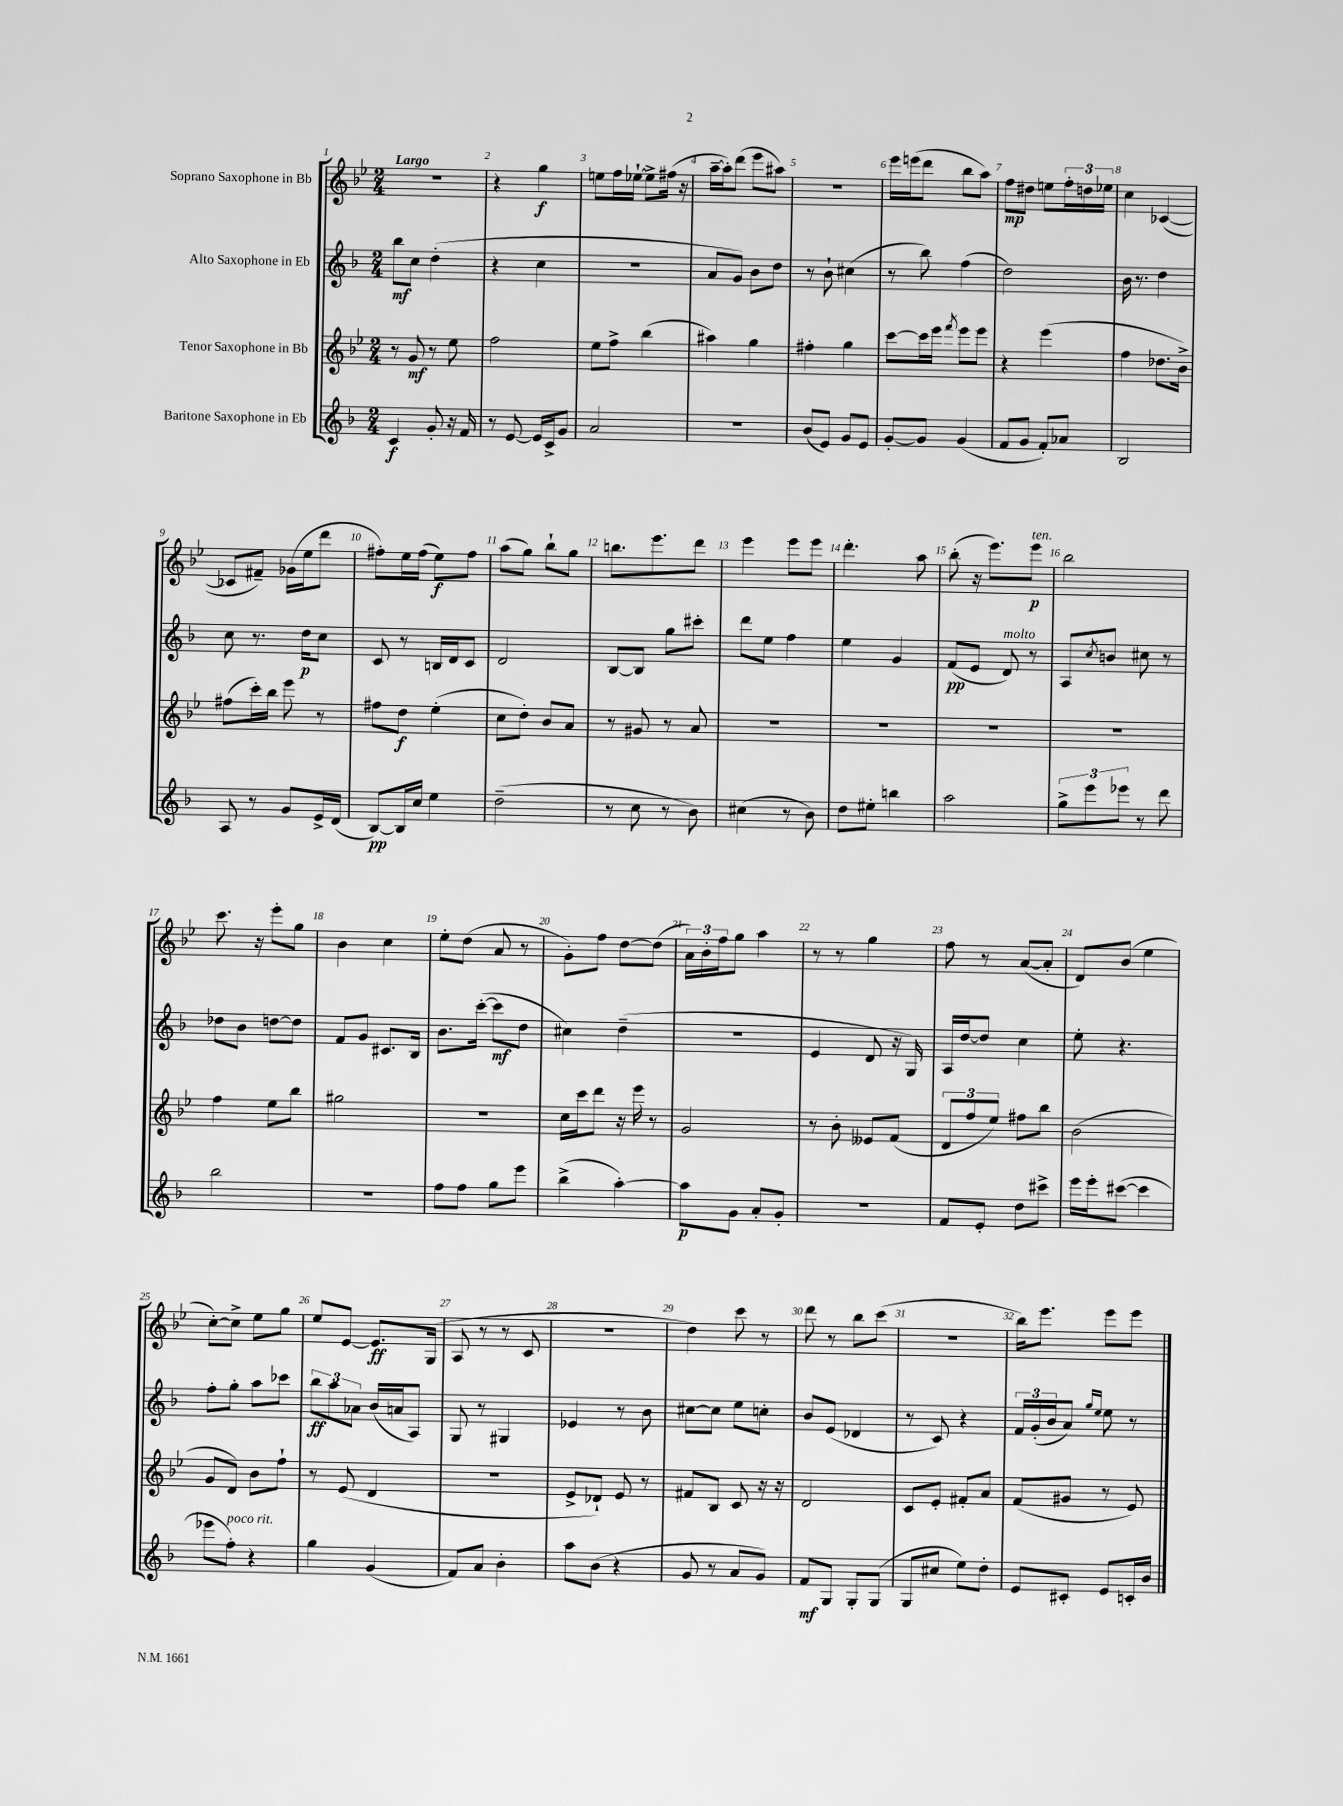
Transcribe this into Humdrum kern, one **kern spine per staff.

**kern	**dynam	**kern	**dynam	**kern	**dynam	**kern	**dynam
*part4	*part4	*part3	*part3	*part2	*part2	*part1	*part1
*staff4	*staff4	*staff3	*staff3	*staff2	*staff2	*staff1	*staff1
*I"Baritone Saxophone in Eb	*	*I"Tenor Saxophone in Bb	*	*I"Alto Saxophone in Eb	*	*I"Soprano Saxophone in Bb	*
*clefG2	*	*clefG2	*	*clefG2	*	*clefG2	*
*k[b-]	*	*k[b-e-]	*	*k[b-]	*	*k[b-e-]	*
*M2/4	*	*M2/4	*	*M2/4	*	*M2/4	*
=1	=1	=1	=1	=1	=1	=1	=1
!	!	!	!	!	!	!LO:TX:a:B:t=Largo	!
4c/	f	8r	.	8bb-\L	mf	2r	.
.	.	8g/	mf	8cc\J	.	.	.
8g'/	.	8r	.	(4dd'\	.	.	.
16r	.	8ee-\	.	.	.	.	.
16f/	.	.	.	.	.	.	.
=2	=2	=2	=2	=2	=2	=2	=2
8r	.	2ff\	.	4r	.	4r	.
[8e/	.	.	.	.	.	.	.
16e/LL]	.	.	.	4cc\	.	4gg\	f
16c^/J	.	.	.	.	.	.	.
8g/J	.	.	.	.	.	.	.
=3	=3	=3	=3	=3	=3	=3	=3
2a/	.	8ee-\L	.	2r	.	8een\L	.
.	.	8ff^\J	.	.	.	16ff\L	.
.	.	.	.	.	.	[16ee-X`\JJ	.
.	.	(4bb-\	.	.	.	8ee-^\L]	.
.	.	.	.	.	.	(16ff#X\Jk	.
.	.	.	.	.	.	16r	.
=4	=4	=4	=4	=4	=4	=4	=4
2r	.	4aa#X\)	.	8a/L	.	[16aa~\LL	.
.	.	.	.	.	.	16aa'\J])	.
.	.	.	.	8g/J)	.	(8ddd\J	.
.	.	4gg\	.	8b-\L	.	8eee-\L	.
.	.	.	.	8dd\J	.	8aa#X\J)	.
=5	=5	=5	=5	=5	=5	=5	=5
(8b-/L	.	4ff#X'\	.	8r	.	2r	.
8e/J)	.	.	.	8b-`\	.	.	.
8g/L	.	4gg\	.	(4cc#X\	.	.	.
8e/J	.	.	.	.	.	.	.
=6	=6	=6	=6	=6	=6	=6	=6
[8g'/L	.	[8ccc\L	.	8r	.	16eee-\LL	.
.	.	.	.	.	.	(16eeen\J	.
8g/J]	.	16ccc\L]	.	8bb-\)	.	8ddd\J	.
.	.	16eee-\JJ	.	.	.	.	.
.	.	8qfff/	.	.	.	.	.
(4g/	.	8eee-\L	.	(4ff\	.	8bb-\L	.
.	.	8eee-\J	.	.	.	8aa\J)	.
=7	=7	=7	=7	=7	=7	=7	=7
8f/L	.	4r	.	2dd\)	.	8ff\L	mp
8g/J	.	.	.	.	.	8dd#X\J	.
8f'/L)	.	(4eee-\	.	.	.	8een\L	.
8a-X/J	.	.	.	.	.	24ff'\L	.
.	.	.	.	.	.	24ddn\	.
.	.	.	.	.	.	24ee-X\JJ	.
=8	=8	=8	=8	=8	=8	=8	=8
2B-/	.	4ff\	.	16b-\	.	4cc\	.
.	.	.	.	8.r	.	.	.
.	.	8.dd-X\L	.	4dd\	.	([4c-X/	.
.	.	16b-^\Jk)	.	.	.	.	.
!!LO:LB:g=z
=9	=9	=9	=9	=9	=9	=9	=9
8A/	.	(8ff#X\L	.	8cc\	.	8c-X/L]	.
8r	.	16ccc'\L)	.	8.r	.	8f#X~/J)	.
.	.	16bb-\JJ	.	.	.	.	.
8g/L	.	8eee-\	.	.	.	(16g-X\LL	.
.	.	.	.	16dd\KL	p	16ee-\J	.
16e^/L	.	8r	.	8cc\J	.	8ddd\J	.
(16d/JJ	.	.	.	.	.	.	.
=10	=10	=10	=10	=10	=10	=10	=10
[8B-/L)	pp	8ff#X\L	.	8c/	.	8ff#X'\L)	.
16B-/L]	.	8dd\J	f	8r	.	16ee-\L	.
16cc/JJ	.	.	.	.	.	(16ff#\JJ	.
4ee\	.	(4ee-'\	.	16Bn/LL	.	8ee-\L)	f
.	.	.	.	16d/J	.	.	.
.	.	.	.	8c/J	.	8ff#\J	.
=11	=11	=11	=11	=11	=11	=11	=11
(2dd~\	.	8cc\L	.	2d/	.	(8aa\L	.
.	.	8dd'\J)	.	.	.	8gg\J)	.
.	.	8b-/L	.	.	.	8bb-`\L	.
.	.	8a/J	.	.	.	8gg\J	.
=12	=12	=12	=12	=12	=12	=12	=12
8r	.	8r	.	[8B-/L	.	8.bbn\L	.
8cc\	.	8g#X/	.	8B-/J]	.	.	.
.	.	.	.	.	.	8.eee-\	.
8r	.	8r	.	8gg\L	.	.	.
8b-\)	.	8a/	.	8ccc#X'\J	.	8ddd\J	.
=13	=13	=13	=13	=13	=13	=13	=13
(4cc#X\	.	2r	.	8ddd\L	.	4eee-\	.
.	.	.	.	8ee\J	.	.	.
8r	.	.	.	4ff\	.	8eee-\L	.
8b-\)	.	.	.	.	.	8eee-\J	.
=14	=14	=14	=14	=14	=14	=14	=14
8dd\L	.	2r	.	4ee\	.	4.ddd'\	.
8ee#X'\J	.	.	.	.	.	.	.
4bbn\	.	.	.	4g/	.	.	.
.	.	.	.	.	.	8aa\	.
=15	=15	=15	=15	=15	=15	=15	=15
2aa\	.	2r	.	(8f/L	pp	(8bb-'\	.
.	.	.	.	8e/J	.	16r	.
.	.	.	.	.	.	8.eee-\L)	.
!	!	!	!	!LO:TX:a:i:t=molto	!	!	!
.	.	.	.	8d/)	.	.	.
!	!	!	!	!	!	!LO:TX:a:i:t=ten.	!
.	.	.	.	8r	.	8eee-\J	p
=16	=16	=16	=16	=16	=16	=16	=16
12gg^\L	.	2r	.	8A/L	.	2bb-\	.
12eee\	.	.	.	.	.	.	.
.	.	.	.	8qcc/	.	.	.
.	.	.	.	8bn/J	.	.	.
12eee-X\J	.	.	.	.	.	.	.
8r	.	.	.	8cc#X\	.	.	.
8ddd\	.	.	.	8r	.	.	.
!!LO:LB:g=z
=17	=17	=17	=17	=17	=17	=17	=17
2bb-\	.	4ff\	.	8dd-X\L	.	8.ccc\	.
.	.	.	.	8b-\J	.	.	.
.	.	.	.	.	.	16r	.
.	.	8ee-\L	.	[8ddn\L	.	8eee-'\L	.
.	.	8bb-\J	.	8dd\J]	.	8gg\J	.
=18	=18	=18	=18	=18	=18	=18	=18
2r	.	2gg#X\	.	8f/L	.	4b-\	.
.	.	.	.	8g/J	.	.	.
.	.	.	.	8.c#X/L	.	4cc\	.
.	.	.	.	16B-/Jk	.	.	.
=19	=19	=19	=19	=19	=19	=19	=19
8ff\L	.	2r	.	8.b-\L	.	8ee-'\L	.
8ff\J	.	.	.	.	.	(8dd\J	.
.	.	.	.	([16ccc'\Jk	.	.	.
8gg\L	.	.	.	8ccc\L]	mf	8a/	.
8eee\J	.	.	.	8dd\J	.	8r	.
=20	=20	=20	=20	=20	=20	=20	=20
(4bb-^\	.	16cc\LL	.	4cc#X\)	.	8g'\L)	.
.	.	16ccc\J	.	.	.	.	.
.	.	8ddd\J	.	.	.	8ff\J	.
[4aa'\)	.	16r	.	(4dd~\	.	[8dd\L	.
.	.	16eee-\	.	.	.	.	.
.	.	8r	.	.	.	(8dd\J]	.
=21	=21	=21	=21	=21	=21	=21	=21
8aa\L]	p	2g/	.	2r	.	24a\LL)	.
.	.	.	.	.	.	24b-'\	.
.	.	.	.	.	.	24ff\J	.
8g\J	.	.	.	.	.	8gg\J	.
8a'/L	.	.	.	.	.	4aa\	.
8g'/J	.	.	.	.	.	.	.
=22	=22	=22	=22	=22	=22	=22	=22
2r	.	8r	.	4e/	.	8r	.
.	.	8b-'\	.	.	.	8r	.
.	.	8e--X/L	.	8d/	.	4gg\	.
.	.	(8f/J	.	16r	.	.	.
.	.	.	.	16G/)	.	.	.
=23	=23	=23	=23	=23	=23	=23	=23
8f/L	.	12d/L	.	16A/LL	.	8ff\	.
.	.	.	.	[16dd/J	.	.	.
.	.	12ff/	.	.	.	.	.
8e'/J	.	.	.	8dd/J]	.	8r	.
.	.	12ee-/J)	.	.	.	.	.
8dd\L	.	8ff#X\L	.	4cc\	.	([8a/L	.
8ccc#X^\J	.	8bb-\J	.	.	.	8a'/J]	.
=24	=24	=24	=24	=24	=24	=24	=24
16eee\LL	.	(2b-\	.	8ee'\	.	8d/L)	.
16eee'\J	.	.	.	.	.	.	.
([8ccc#X\J	.	.	.	4.r	.	(8b-/J	.
4ccc#\]	.	.	.	.	.	4ee-\	.
!!LO:LB:g=z
=25	=25	=25	=25	=25	=25	=25	=25
8eee-X\L	.	8g/L	.	8ff'\L	.	[8cc'\L)	.
!LO:TX:a:i:t=poco rit.	!	!	!	!	!	!	!
8ff'\J)	.	8d/J)	.	8gg'\J	.	8cc^\J]	.
4r	.	8b-\L	.	8aa\L	.	8ee-\L	.
.	.	8ff`\J	.	8ccc-X\J	.	8gg\J	.
=26	=26	=26	=26	=26	=26	=26	=26
4gg\	.	8r	.	12bb-\L	ff	8ee-/L	.
.	.	.	.	12aa\	.	.	.
.	.	(8e-/	.	.	.	[8e-/J	.
.	.	.	.	12a-X\J	.	.	.
(4g/	.	4d/	.	(16b-/LL	.	8.e-/L]	ff
.	.	.	.	16an/J	.	.	.
.	.	.	.	8A/J)	.	.	.
.	.	.	.	.	.	(16G/Jk	.
=27	=27	=27	=27	=27	=27	=27	=27
8f/L)	.	2r	.	8G/	.	8A/	.
8a/J	.	.	.	8r	.	8r	.
4b-'\	.	.	.	4G#X/	.	8r	.
.	.	.	.	.	.	8c/	.
=28	=28	=28	=28	=28	=28	=28	=28
8aa\L	.	8e-^/L	.	4e-X/	.	2r	.
(8b-\J	.	8d-X`/J)	.	.	.	.	.
4r	.	8e-/	.	8r	.	.	.
.	.	8r	.	8b-\	.	.	.
=29	=29	=29	=29	=29	=29	=29	=29
8g/	.	8f#X/L	.	[8cc#X\L	.	4dd\)	.
8r	.	8B-/J	.	8cc#\J]	.	.	.
8a/L	.	8c/	.	8ee\L	.	8ccc\	.
8g/J)	.	16r	.	8ccn'\J	.	8r	.
.	.	16r	.	.	.	.	.
=30	=30	=30	=30	=30	=30	=30	=30
8f/L	mf	2d/	.	8b-/L	.	8ddd\	.
8G/J	.	.	.	(8e/J	.	8r	.
8G'/L	.	.	.	4d-X/	.	8bb-\L	.
(8G/J	.	.	.	.	.	(8ccc\J	.
=31	=31	=31	=31	=31	=31	=31	=31
8G/L	.	8c/L	.	8r	.	2r	.
8cc#X/J	.	8e-'/J	.	8c/)	.	.	.
8ee\L)	.	8f#X'/L	.	4r	.	.	.
8dd'\J	.	8a/J	.	.	.	.	.
=32	=32	=32	=32	=32	=32	=32	=32
8e/L	.	(8f/L	.	24f/LL	.	16bb-\KL)	.
.	.	.	.	(24g'/	.	.	.
.	.	.	.	.	.	8.eee-\J	.
.	.	.	.	24b-/J	.	.	.
8c#X'/J	.	8g#X/J	.	8a/J)	.	.	.
.	.	.	.	16qqgg/LL	.	.	.
.	.	.	.	16qqee/JJ	.	.	.
8e/L	.	8r	.	8ee\	.	8eee-\L	.
16cn'/L	.	8e-/)	.	8r	.	8eee-\J	.
16b-/JJ	.	.	.	.	.	.	.
==	==	==	==	==	==	==	==
*-	*-	*-	*-	*-	*-	*-	*-
